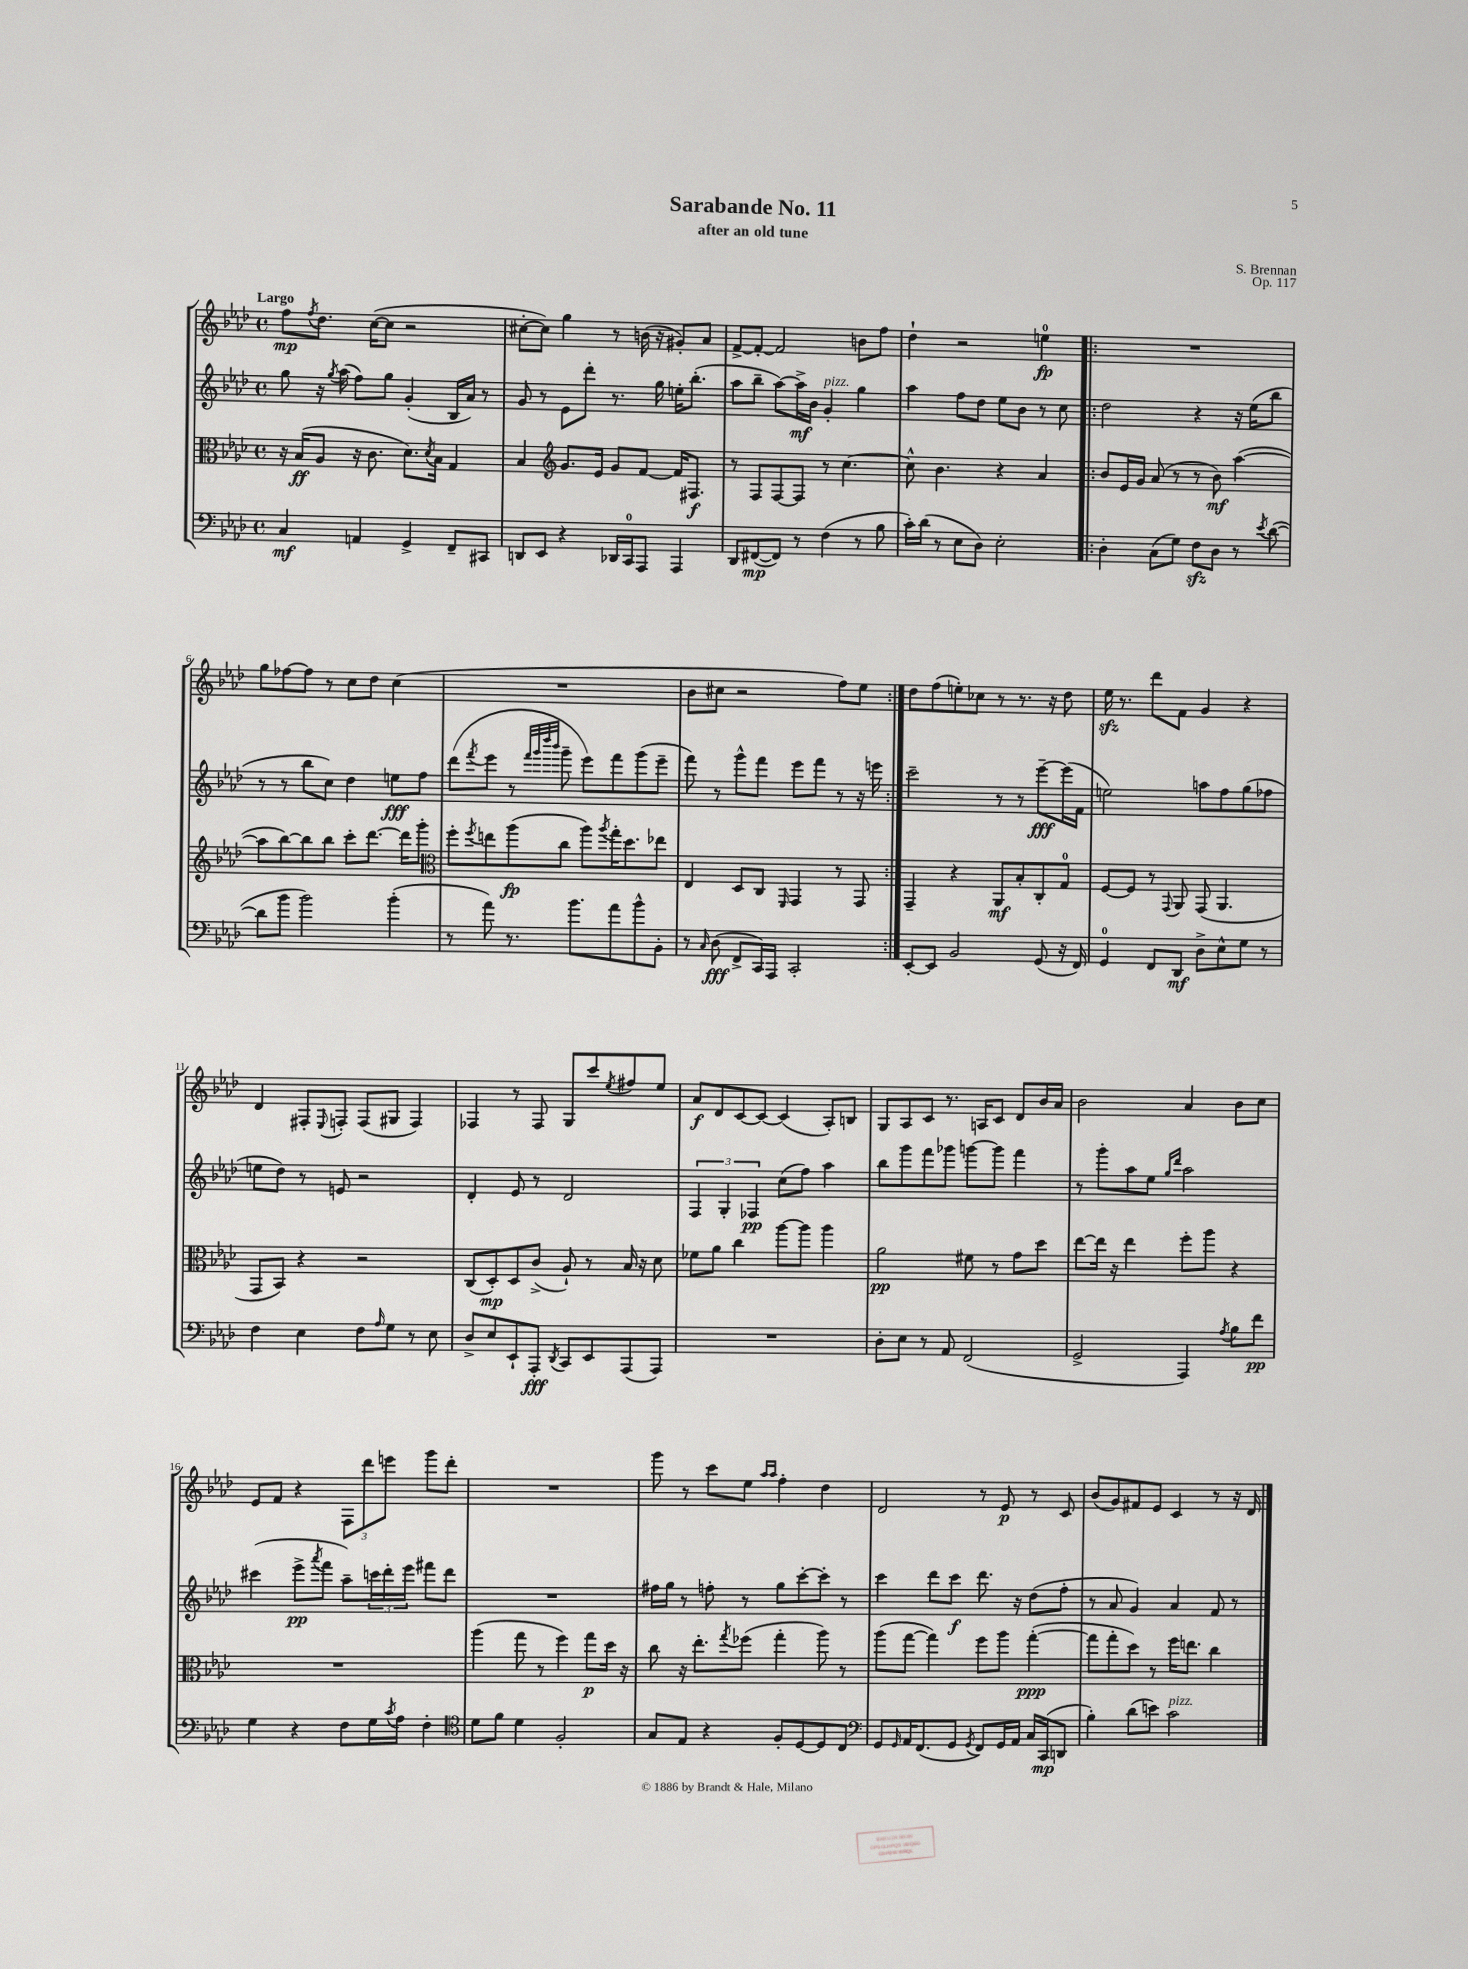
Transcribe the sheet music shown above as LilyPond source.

\header { title = "Sarabande No. 11" composer = "S. Brennan" subtitle = "after an old tune" opus = "Op. 117" }
<<
\new StaffGroup <<
\new Staff = "s0" {
    \clef treble \key aes \major \defaultTimeSignature \time 4/4 \tempo "Largo"
    f''8\mp \acciaccatura { f''8 } des''8. c''16~( c''8 r2 |
    cis''8~-. cis''8) g''4 r8 b'16( r16 gis'8-.) aes'8 |
    f'8~-> f'8~-. f'2 b'8 f''8 |
    des''4-! r2 e''4-0\fp |
    \repeat volta 2 { R1 |
    g''8 fes''8~ fes''8 r8 c''8 des''8 c''4( |
    R1 |
    bes'8 cis''8 r2 f''8) ees''8 | }
    des''8 f''8( e''8-.) ces''8 r8 r8. r16 des''8 |
    ees''16\sfz r8. des'''8 f'8 g'4 r4 |
    des'4 fis8-. \appoggiatura { ees8 } f8-. f8( gis8 f4) |
    fes4 r8 fes8 g8 c'''8 \acciaccatura { ees''8 } fis''8 ees''8 |
    aes'8\f des'8 c'8~ c'8~ c'4( aes8-.) b8 |
    g8 aes8 c'8 r8. a16 c'8 des'8 bes'16 aes'16 |
    bes'2 aes'4 bes'8 c''8 |
    ees'8 f'8 r4 \tuplet 3/2 { f8 des'''8 e'''8 } g'''8 des'''8-. |
    R1 |
    g'''8 r8 c'''8 ees''8 \grace { aes''16 aes''16 } f''4-. des''4 |
    des'2 r8 ees'8\p r8 c'8 |
    bes'8( g'8) fis'8 ees'8 c'4 r8 r16 des'16 \bar "|." |
}
\new Staff = "s1" {
    \clef treble \key aes \major \defaultTimeSignature \time 4/4
    g''8 r16 \acciaccatura { g''8 } aes''16( f''8) g''8 g'4-.( bes16 aes'16) r8 |
    g'8 r8 ees'8 des'''8-. r8. g''16 e''16-. bes''8.-.( |
    aes''8 bes''8-- aes''8~) aes''16->\mf bes'16 g'4-.^\markup { \italic "pizz." } g''4 |
    aes''4 f''8 des''8 ees''8 bes'8 r8 c''8 |
    \repeat volta 2 { des''2 r4 r16 ees''16( bes''8 |
    r8 r8 bes''8 c''8) des''4 e''8\fff f''8 |
    des'''8( \acciaccatura { f'''8 } ees'''8 r8 \grace { f'''32 g'''32 des''''32 bes'''32 } g'''8-- ees'''8) f'''8 g'''8( ees'''8-- |
    f'''8) r8 g'''8-^ f'''8 ees'''8 f'''8 r8 r16 e'''16 | }
    c'''2-- r8 r8 ees'''8~--\fff ees'''16( f'16 |
    e''2) a''8 f''8 g''8( fes''8 |
    e''8 des''8) r8 e'8 r2 |
    des'4-. ees'8 r8 des'2 |
    \tuplet 3/2 { f4 g4-. fes4\pp } c''8( f''8) aes''4 |
    bes''8 g'''8 f'''8 ges'''8 g'''8~ g'''8 f'''4 |
    r8 g'''8-. aes''8 ees''8 \grace { g''16 des'''16 } aes''2 |
    cis'''4( ees'''8->\pp \acciaccatura { aes'''8 } f'''8 aes''8--) \tuplet 3/2 { c'''16 des'''16-. ees'''16 } fis'''8 des'''8 |
    R1 |
    fis''16 g''16 r8 f''8-. r8 g''8 c'''8~-. c'''8-. r8 |
    c'''4 des'''8 c'''8\f des'''8. r16 des''8( f''8-. |
    r8 aes'8 g'4) aes'4 f'8 r8 \bar "|." |
}
\new Staff = "s2" {
    \clef alto \key aes \major \defaultTimeSignature \time 4/4
    r16 bes16\ff( aes8 r16 c'8. des'8.) \acciaccatura { des'8 } bes16 g4 |
    bes4 \clef treble g'8. ees'16 g'8 f'8~ f'16 fis8.\f |
    r8 f8 f8~ f8 r8 c''4.~ |
    c''8-^ bes'4. r4 aes'4 |
    \repeat volta 2 { bes'8 ees'16 g'16 aes'8( r8 r8 bes'8\mf) aes''4~( |
    aes''8 bes''8~) bes''8 bes''8 c'''8-. des'''8.~ des'''16 g'''8-. |
    \clef alto f''8-. \acciaccatura { f''8 } e''8 aes''8\fp( c''8 aes''8) \acciaccatura { aes''8 } g''16-. des''8. ees''8 |
    ees4 des8 c8 \grace { f,16 } g,4 r8 g,8 | }
    g,4-- r4 aes,8\mf bes8-. c8-. g8-0 |
    f8~ f8 r8 \appoggiatura { g,8 } aes,8 g,8( aes,4. |
    g,8 bes,8) r4 r2 |
    c8( des8-.\mp) des8 c'8->( aes8-!) r8 bes16 r16 des'8 |
    fes'8 aes'8 c''4 aes''8~ aes''8 aes''4 |
    aes'2\pp fis'8 r8 g'8 des''8 |
    ees''8~ ees''16 r16 ees''4 f''8-. aes''8 r4 |
    R1 |
    aes''4( g''8 r8 f''4) g''8\p des''16 r16 |
    c''8 r16 ees''8.-. \acciaccatura { g''8 } fes''8( g''4-. aes''8) r8 |
    aes''8( g''8~ g''4) f''8 aes''8 g''4~-.\ppp( |
    g''8 g''8-. des''8) r8 f''16 e''8. c''4 \bar "|." |
}
\new Staff = "s3" {
    \clef bass \key aes \major \defaultTimeSignature \time 4/4
    c4\mf a,4 g,4-> f,8-- cis,8 |
    d,8 ees,8 r4 des,16 c,16-0 aes,,8 aes,,4 |
    des,8 fis,8~\mp( fis,8) r8 f4( r8 bes8 |
    c'16-.) des'16( r8 ees8 des8) ees2-. |
    \repeat volta 2 { des4-. c8( g8) f8\sfz des8 r8 \acciaccatura { ees'8 } des'8~( |
    des'8 bes'8 bes'2) bes'4-.( |
    r8 aes'8) r8. bes'8. aes'8 bes'8-^ bes,8-. |
    r8 \grace { c16 } des8\fff( f,8-> c,16) aes,,16 c,2-. | }
    ees,8~-. ees,8 bes,2 g,8( r16 f,16) |
    g,4-0 f,8 des,8\mf des8-> ees8-^ g8 r8 |
    f4 ees4 f8 \grace { aes16 } g8 r8 ees8 |
    des8-> ees8 ees,8-! aes,,8-.\fff \acciaccatura { des,8 } c,8 ees,8 aes,,8( aes,,8) |
    R1 |
    des8-. ees8 r8 aes,8 f,2( |
    g,2-> aes,,4) \acciaccatura { aes8 } bes8 f'8\pp |
    g4 r4 f8 g16 \acciaccatura { c'8 } aes16 f4-. |
    \clef tenor des'8 f'8 des'4 f2-. |
    g8 ees8 r4 f8-. des8~ des8 c8 |
    \clef bass g,8 \grace { g,16 } aes,16 f,8.( g,8 \acciaccatura { g,8 } f,8) g,16 aes,16 c16 c,16\mp( d,8 |
    bes4-.) des'8( e'8) c'2^\markup { \italic "pizz." } \bar "|." |
}
>>
>>
